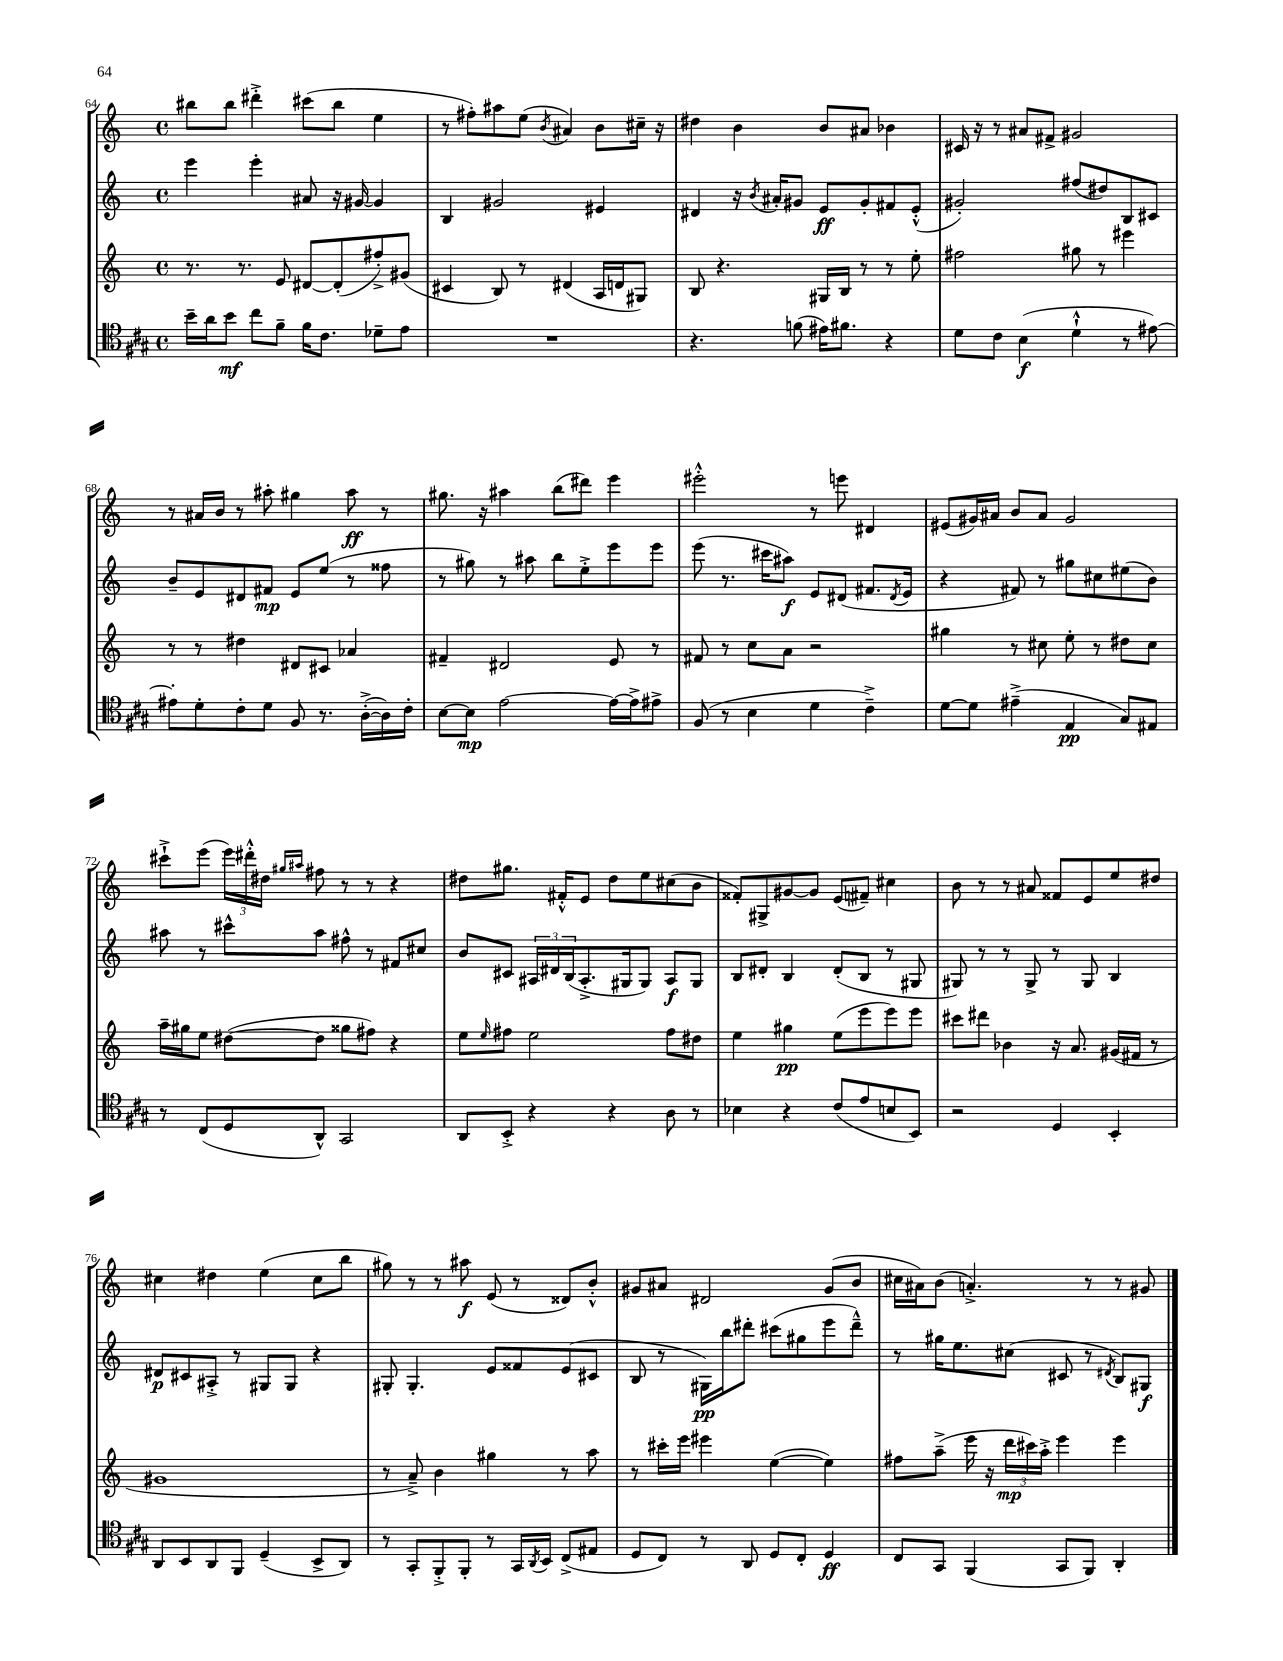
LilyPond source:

<<
\new StaffGroup <<
\new Staff = "s0" {
    \clef treble \key c \major \defaultTimeSignature \time 4/4
    bis''8 bis''8 dis'''4-.-> cis'''8( bis''8 e''4 |
    r8 fis''8-.) ais''8 e''8( \acciaccatura { b'8 } ais'4) b'8 cis''16-- r16 |
    dis''4 b'4 b'8 ais'8 bes'4 |
    cis'16 r16 r8 ais'8 fis'8-> gis'2 |
    r8 ais'16 b'16 r8 ais''8-. gis''4 ais''8\ff r8 |
    gis''8. r16 ais''4 b''8( dis'''8) e'''4 |
    eis'''2-.-^ r8 e'''8 dis'4 |
    eis'8( gis'16) ais'16 b'8 ais'8 gis'2 |
    cis'''8-!-> e'''8( \tuplet 3/2 { e'''16) dis'''16-.-^ dis''16 } \grace { gis''16 ais''16 } fis''8 r8 r8 r4 |
    dis''8 gis''8. fis'16-.-^ e'8 dis''8 e''8 cis''8( b'8 |
    fisis'8-.) gis8-> gis'8~ gis'8 e'8( fis'8--) cis''4 |
    b'8 r8 r8 ais'8 fisis'8 e'8 e''8 dis''8 |
    cis''4 dis''4 e''4( cis''8 b''8 |
    gis''8) r8 r8 ais''8\f e'8( r8 disis'8) b'8-.-^ |
    gis'8 ais'8 dis'2 gis'8( b'8 |
    cis''16 ais'16) b'8( a'4.-.->) r8 r8 gis'8 \bar "|." |
}
\new Staff = "s1" {
    \clef treble \key c \major \defaultTimeSignature \time 4/4
    e'''4 e'''4-. ais'8 r16 gis'16~ gis'4 |
    b4 gis'2 eis'4 |
    dis'4 r16 \acciaccatura { b'8 } ais'16-. gis'8 e'8\ff gis'8-. fis'8 e'8-.-^( |
    gis'2-.) fis''8( dis''8) b8 cis'8 |
    b'8-- e'8 dis'8 fis'8\mp e'8 e''8( r8 fisis''8 |
    r8 gis''8) r8 ais''8 b''8 e''8-.-> e'''8 e'''8 |
    e'''8( r8. cis'''16 ais''8\f) e'8 dis'8( fis'8. \acciaccatura { dis'8 } e'16 |
    r4 fis'8) r8 gis''8 cis''8 eis''8( b'8) |
    ais''8 r8 cis'''8-^ ais''8 fis''8-^ r8 fis'8 cis''8 |
    b'8 cis'8 \tuplet 3/2 { ais16 dis'16 b16( } ais8.-.-> gis16 gis8) ais8\f gis8 |
    b8 dis'8-. b4 dis'8-.( b8 r8 gis8 |
    gis8) r8 r8 gis8-> r8 gis8 b4 |
    dis'8\p cis'8 ais8-.-> r8 gis8 gis8 r4 |
    gis8-. gis4.-. e'8 fisis'8 e'8( cis'8 |
    b8 r8 gis16\pp) b''16 dis'''8-. cis'''8( gis''8 e'''8 dis'''8---^) |
    r8 gis''16 e''8. cis''8( cis'8 r8 \acciaccatura { dis'8 } b8) gis8\f \bar "|." |
}
\new Staff = "s2" {
    \clef treble \key c \major \defaultTimeSignature \time 4/4
    r8. r8. e'8 dis'8~ dis'8-.( fis''8-.->) gis'8( |
    cis'4 b8) r8 dis'4( a16 d'16 gis8) |
    b8 r4. gis16 b16 r8 r8 e''8-. |
    fis''2 gis''8 r8 eis'''4 |
    r8 r8 dis''4 dis'8 cis'8 aes'4 |
    fis'4-- dis'2 e'8 r8 |
    fis'8 r8 c''8 a'8 r2 |
    gis''4 r8 cis''8 e''8-. r8 dis''8 cis''8 |
    a''16-- gis''16 e''8 dis''8~( dis''8 gisis''8 fis''8) r4 |
    e''8 \grace { e''16 } fis''8 e''2 fis''8 dis''8 |
    e''4 gis''4\pp e''8( e'''8 e'''8) e'''8 |
    cis'''8 dis'''8 bes'4 r16 a'8. gis'16( fis'16 r8 |
    gis'1 |
    r8 a'8--->) b'4 gis''4 r8 a''8 |
    r8 cis'''16-. e'''16 eis'''4 e''4~( e''4) |
    fis''8 a''8--->( e'''16 r16 \tuplet 3/2 { d'''16\mp cis'''16) a''16-.-> } e'''4 e'''4 \bar "|." |
}
\new Staff = "s3" {
    \clef tenor \key a \major \defaultTimeSignature \time 4/4
    b'16-- a'16 b'8\mf cis''8 fis'8-- fis'16 cis'8. des'8-- e'8 |
    R1 |
    r4. f'8( eis'16) fis'8. r4 |
    d'8 cis'8 b4\f( d'4-!-^ r8 eis'8~) |
    eis'8-. d'8-. cis'8-. d'8 fis8 r8. a16~-.->( a16) cis'16-. |
    b8~ b8\mp e'2~ e'16~ e'16-> eis'8-> |
    fis8( r8 b4 d'4 cis'4--->) |
    d'8~ d'8 eis'4--->( e4\pp gis8) eis8 |
    r8 cis8( d8 a,8-^) gis,2 |
    a,8 b,8-.-> r4 r4 a8 r8 |
    bes4 r4 cis'8( e'8 b8 b,8) |
    r2 d4 b,4-. |
    a,8 b,8 a,8 fis,8 d4--( b,8-> a,8) |
    r8 gis,8-. fis,8-.-> fis,8-. r8 gis,16 \acciaccatura { a,8 } b,16 cis8->( eis8 |
    d8 cis8) r8 a,8 d8 cis8-. d4\ff |
    cis8 gis,8 fis,4( gis,8 fis,8) a,4-. \bar "|." |
}
>>
>>
\layout { \context { \Score currentBarNumber = #64 } }
